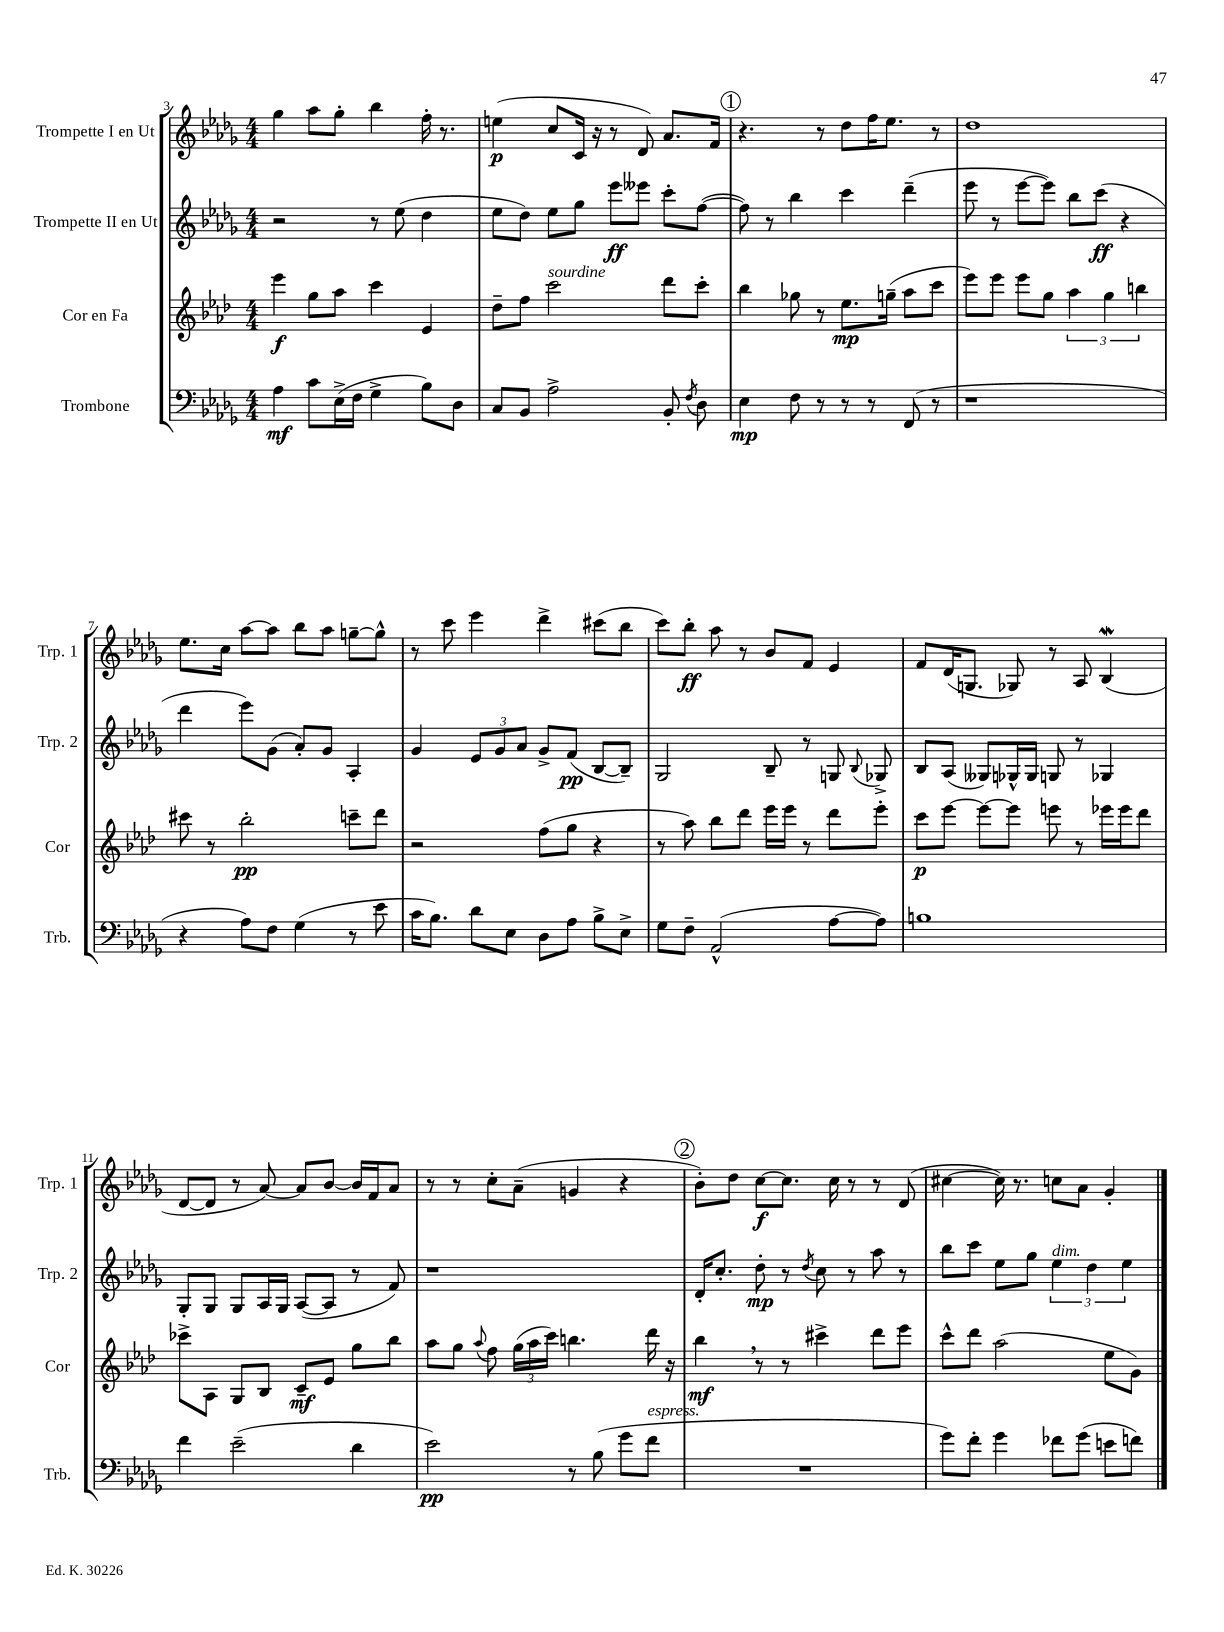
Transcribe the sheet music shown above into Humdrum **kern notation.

**kern	**dynam	**kern	**dynam	**kern	**dynam	**kern	**dynam
*part4	*part4	*part3	*part3	*part2	*part2	*part1	*part1
*staff4	*staff4	*staff3	*staff3	*staff2	*staff2	*staff1	*staff1
*I"Trombone	*	*I"Cor en Fa	*	*I"Trompette II en Ut	*	*I"Trompette I en Ut	*
*I'Trb.	*	*I'Cor	*	*I'Trp. 2	*	*I'Trp. 1	*
*clefF4	*	*clefG2	*	*clefG2	*	*clefG2	*
*k[b-e-a-d-g-]	*	*k[b-e-a-d-]	*	*k[b-e-a-d-g-]	*	*k[b-e-a-d-g-]	*
*M4/4	*	*M4/4	*	*M4/4	*	*M4/4	*
=3	=3	=3	=3	=3	=3	=3	=3
4A-\	mf	4eee-\	f	2r	.	4gg-\	.
8c\L	.	8gg\L	.	.	.	8aa-\L	.
(16E-^\L	.	8aa-\J	.	.	.	8gg-'\J	.
16F\JJ	.	.	.	.	.	.	.
4G-^\	.	4ccc\	.	8r	.	4bb-\	.
.	.	.	.	(8ee-\	.	.	.
8B-\L)	.	4e-/	.	4dd-\	.	16ff'\	.
.	.	.	.	.	.	8.r	.
8D-\J	.	.	.	.	.	.	.
=4	=4	=4	=4	=4	=4	=4	=4
8C/L	.	8dd-~\L	.	8ee-\L	.	(4een\	p
8BB-/J	.	8ff\J	.	8dd-\J)	.	.	.
!	!	!LO:TX:a:i:t=sourdine	!	!	!	!	!
2A-^\	.	2ccc\	.	8ee-\L	.	8cc/L	.
.	.	.	.	8gg-\J	.	16c/Jk	.
.	.	.	.	.	.	16r	.
.	.	.	.	8eee-\L	ff	8r	.
.	.	.	.	8eee--X\J	.	8d-/)	.
8BB-'/	.	8ddd-\L	.	8ccc'\L	.	8.a-/L	.
8qF/	.	.	.	.	.	.	.
8D-\	.	8ccc'\J	.	([8ff\J	.	.	.
.	.	.	.	.	.	16f/Jk	.
!!LO:REH:place=s1:t=1
=5	=5	=5	=5	=5	=5	=5	=5
4E-\	mp	4bb-\	.	8ff\])	.	4.r	.
.	.	.	.	8r	.	.	.
8F\	.	8gg-X\	.	4bb-\	.	.	.
8r	.	8r	.	.	.	8r	.
8r	.	8.ee-\L	mp	4ccc\	.	8dd-\L	.
8r	.	.	.	.	.	16ff\K	.
.	.	(16ggn~\Jk	.	.	.	8.ee-\J	.
(8FF/	.	8aa-\L	.	(4ddd-~\	.	.	.
8r	.	8ccc\J	.	.	.	8r	.
=6	=6	=6	=6	=6	=6	=6	=6
1r	.	8eee-\L)	.	8eee-\	.	1dd-	.
.	.	8eee-\J	.	8r	.	.	.
.	.	8eee-\L	.	[8eee-\L	.	.	.
.	.	8gg\J	.	8eee-\J])	.	.	.
.	.	6aa-\	.	8bb-\L	.	.	.
.	.	.	.	(8ccc\J	ff	.	.
.	.	6gg\	.	.	.	.	.
.	.	.	.	4r	.	.	.
.	.	6bbn\	.	.	.	.	.
!!LO:LB:g=z
=7	=7	=7	=7	=7	=7	=7	=7
4r	.	8ccc#X\	.	4ddd-\	.	8.ee-\L	.
.	.	8r	.	.	.	.	.
.	.	.	.	.	.	16cc\Jk	.
8A-\L)	.	2bb-'\	pp	8eee-\L)	.	[8aa-\L	.
8F\J	.	.	.	(8g-\J	.	8aa-\J]	.
(4G-\	.	.	.	8a-'/L)	.	8bb-\L	.
.	.	.	.	8g-/J	.	8aa-\J	.
8r	.	8cccn~\L	.	4A-'/	.	[8ggn~\L	.
8e-\	.	8ddd-\J	.	.	.	8gg^^\J]	.
=8	=8	=8	=8	=8	=8	=8	=8
16c\KL	.	2r	.	4g-/	.	8r	.
8.B-\J)	.	.	.	.	.	.	.
.	.	.	.	.	.	8ccc\	.
8d-\L	.	.	.	12e-/L	.	4eee-\	.
.	.	.	.	12g-/	.	.	.
8E-\J	.	.	.	.	.	.	.
.	.	.	.	12a-/J	.	.	.
8D-\L	.	(8ff\L	.	8g-^/L	.	4ddd-^\	.
8A-\J	.	8gg\J	.	(8f/J	pp	.	.
8B-^\L	.	4r	.	[8B-/L	.	(8ccc#X\L	.
8E-^\J	.	.	.	8B-~/J])	.	8bb-\J	.
=9	=9	=9	=9	=9	=9	=9	=9
8G-\L	.	8r	.	2G-/	.	8ccc\L)	.
8F~\J	.	8aa-\)	.	.	.	8bb-'\J	ff
(2AA-^^/	.	8bb-\L	.	.	.	8aa-\	.
.	.	8ddd-\J	.	.	.	8r	.
.	.	16eee-\LL	.	8B-~/	.	8b-/L	.
.	.	16eee-\JJ	.	.	.	.	.
.	.	8r	.	8r	.	8f/J	.
[8A-\L	.	8ddd-\L	.	8Gn/	.	4e-/	.
.	.	.	.	8qqB-/	.	.	.
8A-\J])	.	8eee-'\J	.	8G-X^/	.	.	.
=10	=10	=10	=10	=10	=10	=10	=10
1Bn	.	8ccc\L	p	8B-/L	.	8f/L	.
.	.	[8eee-\J	.	(8A-/J	.	(16d-/K	.
.	.	.	.	.	.	8.Gn/J	.
.	.	8eee-\L_	.	8G--X/L)	.	.	.
.	.	8eee-\J]	.	16G-X^^/L	.	8G-X/)	.
.	.	.	.	16G-/JJ	.	.	.
.	.	8eeen\	.	8Gn/	.	8r	.
.	.	8r	.	8r	.	8A-/	.
.	.	16eee-X\LL	.	4G-X/	.	(4B-W/	.
.	.	16eee-\J	.	.	.	.	.
.	.	8ddd-\J	.	.	.	.	.
!!LO:LB:g=z
=11	=11	=11	=11	=11	=11	=11	=11
4f\	.	8ccc-X^\L	.	8G-'/L	.	[8d-/L	.
.	.	8A-\J	.	8G-/J	.	8d-/J]	.
(2e-~\	.	8G/L	.	8G-/L	.	8r	.
.	.	8B-/J	.	16A-/L	.	[8a-/)	.
.	.	.	.	16G-/JJ	.	.	.
.	.	8c~/L	mf	([8A-/L	.	8a-/L]	.
.	.	8e-/J	.	8A-/J]	.	[8b-/J	.
4d-\	.	8gg\L	.	8r	.	16b-/LL]	.
.	.	.	.	.	.	16f/J	.
.	.	8bb-\J	.	8f/)	.	8a-/J	.
=12	=12	=12	=12	=12	=12	=12	=12
2e-\)	pp	8aa-\L	.	1r	.	8r	.
.	.	8gg\J	.	.	.	8r	.
.	.	8qqaa-/	.	.	.	.	.
.	.	8ff\	.	.	.	8cc'\L	.
.	.	(24gg\LL	.	.	.	(8a-~\J	.
.	.	24aa-\	.	.	.	.	.
.	.	24ccc\JJ)	.	.	.	.	.
8r	.	4.bbn\	.	.	.	4gn/	.
(8B-\	.	.	.	.	.	.	.
8g-\L	.	.	.	.	.	4r	.
!LO:TX:a:i:t=espress.	!	!	!	!	!	!	!
8f\J	.	16ddd-\	.	.	.	.	.
.	.	16r	.	.	.	.	.
!!LO:REH:place=s1:t=2
=13	=13	=13	=13	=13	=13	=13	=13
1r	.	4bb-,\	mf	16d-'/KL	.	8b-'\L)	.
.	.	.	.	8.cc'/J	.	.	.
.	.	.	.	.	.	8dd-\J	.
.	.	8r	.	8dd-'\	mp	[8cc\L	f
.	.	8r	.	8r	.	8.cc\J]	.
.	.	.	.	8qdd-/	.	.	.
.	.	4ccc#X^\	.	8cc\	.	.	.
.	.	.	.	.	.	16cc\	.
.	.	.	.	8r	.	8r	.
.	.	8ddd-\L	.	8aa-\	.	8r	.
.	.	8eee-\J	.	8r	.	(8d-/	.
=14	=14	=14	=14	=14	=14	=14	=14
8g-\L)	.	8ccc^^\L	.	8bb-\L	.	[4cc#X\	.
8f'\J	.	8ddd-\J	.	8ccc\J	.	.	.
4g-\	.	(2aa-\	.	8ee-\L	.	16cc#\])	.
.	.	.	.	.	.	8.r	.
.	.	.	.	8gg-\J	.	.	.
!	!	!	!	!LO:TX:a:i:t=dim.	!	!	!
8f-X\L	.	.	.	6ee-\	.	8ccn\L	.
(8g-\J	.	.	.	.	.	8a-\J	.
.	.	.	.	6dd-\	.	.	.
8en\L	.	8ee-\L	.	.	.	4g-'/	.
.	.	.	.	6ee-\	.	.	.
8fn\J)	.	8g\J)	.	.	.	.	.
==	==	==	==	==	==	==	==
*-	*-	*-	*-	*-	*-	*-	*-
